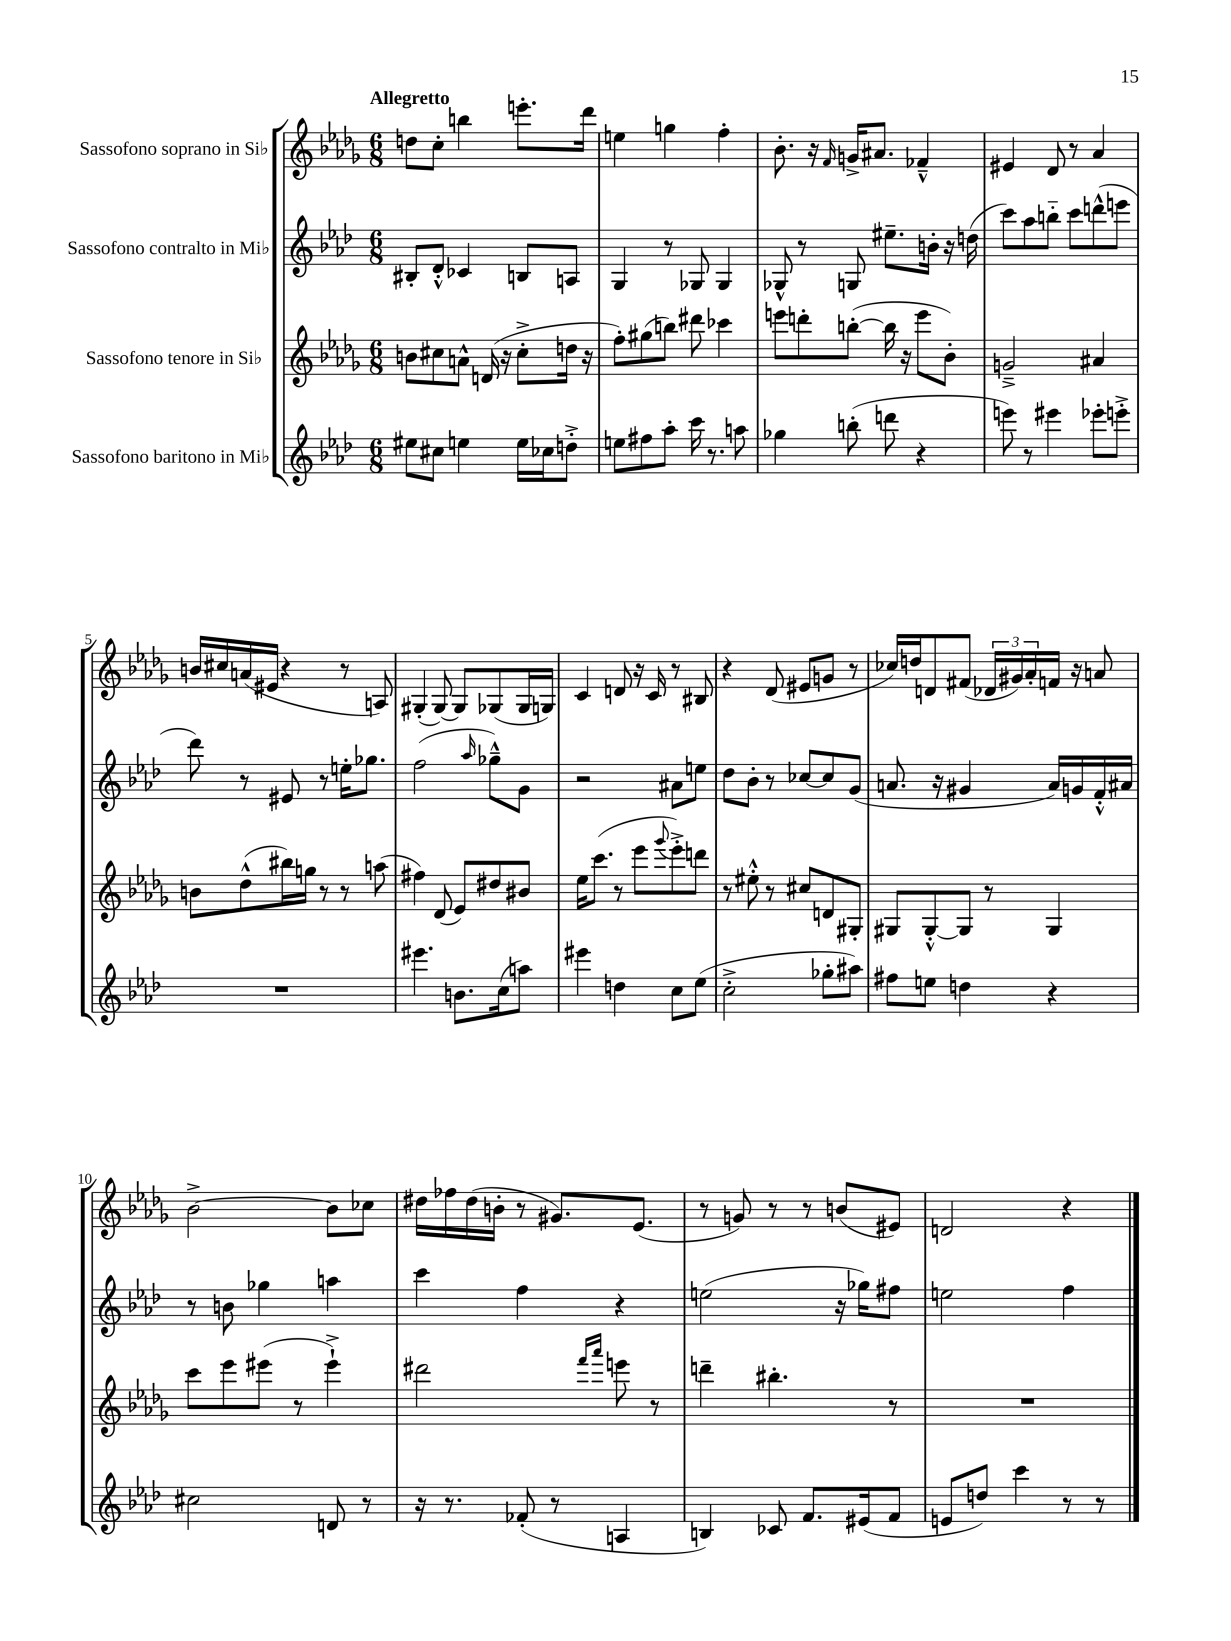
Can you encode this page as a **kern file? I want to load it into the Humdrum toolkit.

**kern	**kern	**kern	**kern
*part4	*part3	*part2	*part1
*staff4	*staff3	*staff2	*staff1
*I"Sassofono baritono in Mi♭	*I"Sassofono tenore in Si♭	*I"Sassofono contralto in Mi♭	*I"Sassofono soprano in Si♭
*clefG2	*clefG2	*clefG2	*clefG2
*k[b-e-a-d-]	*k[b-e-a-d-g-]	*k[b-e-a-d-]	*k[b-e-a-d-g-]
*M6/8	*M6/8	*M6/8	*M6/8
=1	=1	=1	=1
!	!	!	!LO:TX:a:B:t=Allegretto
8ee#X\L	8bn\L	8B#X'/L	8ddn\L
8cc#X\J	8cc#X\	8d-'^^/J	8cc'\J
4een\	8an^^\J	4c-X/	4bbn\
.	(16dn/	.	.
.	16r	.	.
16ee\LL	8cc#'^\L	8Bn/L	8.eeen'\L
16cc-X\J	.	.	.
8ddn'^\J	16ddn\Jk	8An/J	.
.	16r	.	16ddd-\Jk
=2	=2	=2	=2
8een\L	8ff'\L)	4G/	4een\
8ff#X\	(8gg#X\	.	.
8aa-'\J	8bbn\J)	8r	4ggn\
16ccc\	8ddd#X\	8G-X/	.
8.r	.	.	.
.	4ccc-X\	4G-/	4ff'\
8aan\	.	.	.
=3	=3	=3	=3
4gg-X\	8eeen\L	8G-X^^/	8.b-'\
.	8dddn'\	8r	.
.	.	.	16r
.	.	.	16qqf/
(8bbn'\	([8bbn'\J	8Gn/	16gn^/KL
.	.	.	8.a#X/J
8dddn\	16bb\]	8.ee#X~\L	.
.	16r	.	.
4r	8eee\L	.	4f-X~^^/
.	.	16bn'\Jk	.
.	8b-'\J)	16r	.
.	.	(16ddn\	.
=4	=4	=4	=4
8eeen\)	2gn~^/	8ccc\L)	4e#X/
8r	.	8aa-\	.
4eee#X\	.	8bbn\J	8d-/
.	.	8ccc\L	8r
8eee-X'\L	4a#X/	(8dddn^^\	4a-/
8eeen'^\J	.	8eeen\J	.
!!LO:LB:g=z
=5	=5	=5	=5
2.r	8bn\L	8ddd-\)	16bn/LL
.	.	.	16cc#X/
.	(8dd-^^\	8r	(16an/
.	.	.	16e#X/JJ
.	16bb#X\L)	8e#X/	4r
.	16ggn\JJ	.	.
.	8r	8r	.
.	8r	16een'\KL	8r
.	.	8.gg-X\J	.
.	(8aan\	.	8An/)
=6	=6	=6	=6
4.eee#X\	4ff#X\)	(2ff\	(4G#X'/
.	(8d-/	.	[8G#/)
8.bn\L	8e-/L)	.	8G#/L]
.	.	16qqaa-/	.
.	8dd#X/	8gg-X~^^\L)	(8G-X/
(16cc\k	.	.	.
8aan\J)	8b#X/J	8g\J	16G-/L
.	.	.	16Gn/JJ)
=7	=7	=7	=7
4eee#X\	16ee-\KL	2r	4c/
.	(8.ccc\J	.	.
4ddn\	8r	.	8dn/
.	8eee-\L	.	16r
.	.	.	16c/
.	8qqggg-/	.	.
8cc\L	8eee-'^\)	8a#X\L	8r
(8ee-\J	8dddn\J	8een\J	8B#X/
=8	=8	=8	=8
2cc'^\	8r	8dd-\L	4r
.	8ee#X'^^\	8b-'\J	.
.	8r	8r	(8d-/
.	8cc#X/L	[8cc-X/L	8e#X/L
8gg-X'\L	8dn/	8cc-/]	8gn/J
8aa#X\J)	8G#X'/J	(8g/J	8r
=9	=9	=9	=9
8ff#X\L	8G#X/L	8.an/	16cc-X/LL)
.	.	.	16ddn/J
8een\J	[8G#'^^/	.	8dn/
.	.	16r	.
4ddn\	8G#/J]	4g#X/	(8f#X/J
.	8r	.	24d-X/LL
.	.	.	24g#X/)
.	.	.	24a-'/
4r	4G#/	16a/LL)	16fn/JJ
.	.	16gn/	16r
.	.	16f'^^/	8an/
.	.	16a#X/JJ	.
!!LO:LB:g=z
=10	=10	=10	=10
2cc#X\	8ccc\L	8r	[2b-^\
.	8eee-\	8bn\	.
.	(8eee#X\J	4gg-X\	.
.	8r	.	.
8dn/	4eee#`^\)	4aan\	8b-\L]
8r	.	.	8cc-X\J
=11	=11	=11	=11
16r	2ddd#X\	4ccc\	16dd#X\LL
8.r	.	.	16ff-X\
.	.	.	(16dd#\
.	.	.	16bn'\JJ
(8f-X'/	.	4ff\	8r
8r	.	.	8.g#X/L)
.	16qqfff/LL	.	.
.	16qqaaa-/JJ	.	.
4An/	8eeen\	4r	.
.	.	.	(8.e-/J
.	8r	.	.
=12	=12	=12	=12
4Bn/)	4dddn~\	(2een\	8r
.	.	.	8gn/)
8c-X/	4.bb#X'\	.	8r
8.f/L	.	.	8r
.	.	16r	(8bn/L
(16e#X/k	.	16gg-X\KL)	.
8f/J	8r	8ff#X\J	8e#X/J)
=13	=13	=13	=13
8en/L	2.r	2een\	2dn/
8ddn/J)	.	.	.
4ccc\	.	.	.
8r	.	4ff\	4r
8r	.	.	.
==	==	==	==
*-	*-	*-	*-
